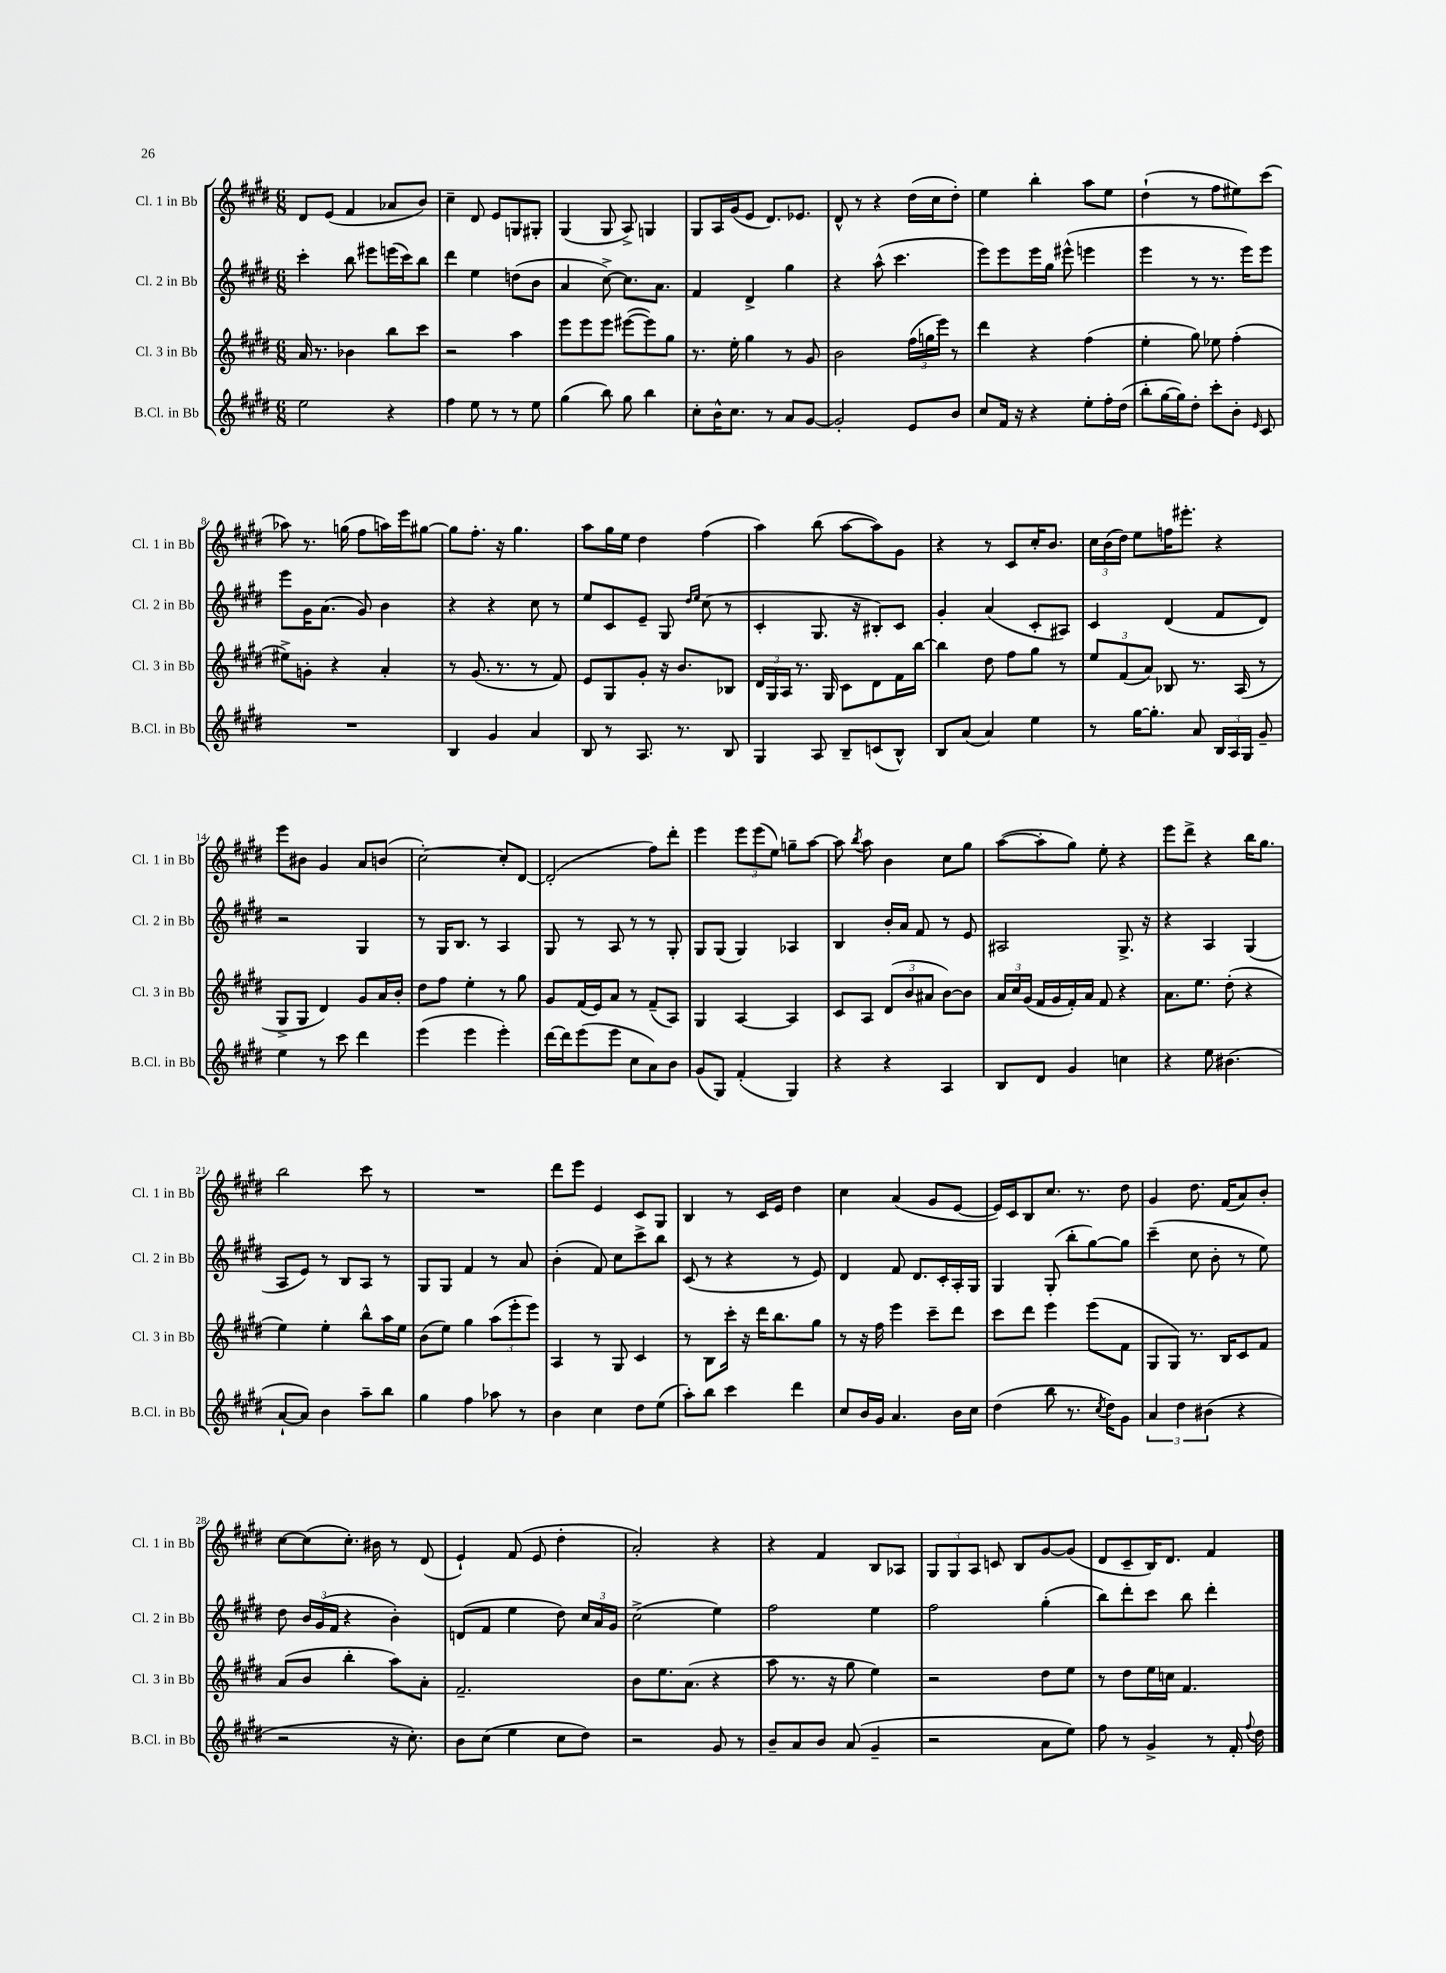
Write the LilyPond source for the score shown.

<<
\new StaffGroup <<
\new Staff = "s0" \with { instrumentName = "Cl. 1 in Bb" shortInstrumentName = "Cl. 1 in Bb" } {
    \clef treble \key e \major \numericTimeSignature \time 6/8
    \autoBeamOff dis'8[ e'8]( fis'4 aes'8[ b'8]) |
    cis''4-- dis'8 e'8[ g8 gis8]-. |
    gis4( gis8 a8->) g4 |
    gis8[ a16 gis'16( e'8] dis'8.[) ees'8.] |
    dis'8-^ r8 r4 dis''16[( cis''16 dis''8]-.) |
    e''4 b''4-. a''8[ e''8] |
    dis''4-!( r8 fis''8[ eis''8) cis'''8]( |
    aes''8) r8. g''16( fis''8[ a''16) e'''16 gis''8]~ |
    gis''8[ fis''8.]-. r16 gis''4. |
    a''8[ gis''16 e''16] dis''4 fis''4( |
    a''4) b''8( a''8[~ a''8) gis'8] |
    r4 r8 cis'8[ cis''16-. b'8.] |
    \tuplet 3/2 { cis''16[ b'16( dis''16]) } e''8[ f''16 eis'''8.]-. r4 |
    e'''8[ bis'8] gis'4 a'8[ b'8]( |
    cis''2~-.) cis''8[-. dis'8]~ |
    dis'2-.( fis''8[) dis'''8]-. |
    e'''4 \tuplet 3/2 { e'''8[ e'''8( e''8]) } g''8[-- a''8]~ |
    a''8 \acciaccatura { b''8 } a''8 b'4 cis''8[ gis''8] |
    a''8[~( a''8-. gis''8]) e''8-. r4 |
    e'''8[ dis'''8]-> r4 b''16[ gis''8.] |
    b''2 cis'''8 r8 |
    R2. |
    dis'''8[ e'''8] e'4 cis'8[ gis8] |
    b4 r8 cis'16[ e'16] dis''4 |
    cis''4 a'4( gis'8[ e'8]~ |
    e'16[) cis'16 b8 cis''8.] r8. dis''8 |
    gis'4 dis''8. fis'16[( a'8) b'8]-. |
    cis''8[~ cis''8( cis''8.]-.) bis'16 r8 dis'8( |
    e'4-!) fis'8( e'8 dis''4-. |
    a'2-.) r4 |
    r4 fis'4 b8[ aes8] |
    \tuplet 3/2 { gis8[ gis8 a8] } c'8 b8[ gis'8~ gis'8]( |
    dis'8[ cis'8-- b16) dis'8.] fis'4 \bar "|." |
}
\new Staff = "s1" \with { instrumentName = "Cl. 2 in Bb" shortInstrumentName = "Cl. 2 in Bb" } {
    \clef treble \key e \major \numericTimeSignature \time 6/8
    \autoBeamOff cis'''4-. b''8 eis'''8[ e'''16( cis'''16) b''8] |
    dis'''4 e''4 d''8[( b'8] |
    a'4 cis''8~->) cis''8.[ a'8.] |
    fis'4 dis'4-> gis''4 |
    r4 a''8-^( cis'''4. |
    e'''8[) e'''8 e'''16 gis''16] eis'''8-^( e'''4 |
    e'''4 r8 r8. e'''16[) e'''8] |
    e'''8[ gis'16 a'8.]( gis'8) b'4 |
    r4 r4 cis''8 r8 |
    e''8[ cis'8 e'8]-- gis8 \grace { dis''16[ e''16] } cis''8( r8 |
    cis'4-. gis8. r16 bis8[-.) cis'8] |
    gis'4-. a'4( cis'8[-. ais8]) |
    cis'4 dis'4( fis'8[ dis'8]) |
    r2 gis4 |
    r8 gis16[ b8.] r8 a4 |
    gis8 r8 a8 r8 r8 gis8-. |
    gis8[ gis8]( gis4) aes4 |
    b4 b'16[-. a'16] fis'8 r8 e'8 |
    ais2 gis8.-> r16 |
    r4 a4 gis4( |
    a8[ e'8]) r8 b8[ a8] r8 |
    gis8[ gis8] fis'4 r8 a'8 |
    b'4-.( fis'8) cis''8[ cis'''8-> b''8] |
    cis'8( r8 r4 r8 e'8) |
    dis'4 fis'8 dis'8.[ cis'16-. a16-. gis16] |
    gis4 gis8-.( b''8[-. gis''8~) gis''8] |
    cis'''4--( cis''8 b'8-. r8 e''8) |
    dis''8 \tuplet 3/2 { b'16[ gis'16( fis'16] } r4 b'4-.) |
    d'8[( fis'8] e''4 dis''8) \tuplet 3/2 { cis''16[ a'16 gis'16] } |
    cis''2->( e''4) |
    fis''2 e''4 |
    fis''2 gis''4-.( |
    b''8[) dis'''8-. cis'''8] b''8 dis'''4-. \bar "|." |
}
\new Staff = "s2" \with { instrumentName = "Cl. 3 in Bb" shortInstrumentName = "Cl. 3 in Bb" } {
    \clef treble \key e \major \numericTimeSignature \time 6/8
    \autoBeamOff a'16 r8. bes'4 b''8[ cis'''8] |
    r2 a''4 |
    e'''8[ e'''8 e'''8] eis'''8[~( eis'''8) gis''8] |
    r8. e''16-. gis''4 r8 gis'8 |
    b'2 \tuplet 3/2 { fis''16[( g''16 e'''16]) } r8 |
    dis'''4 r4 fis''4( |
    e''4-. gis''8) ees''8 fis''4-.( |
    eis''8[->) g'8]-. r4 a'4-. |
    r8 gis'8.( r8. r8 fis'8) |
    e'8[ gis8 gis'8]-. r16 b'8.[ bes8] |
    \tuplet 3/2 { dis'16[ gis16 a16] } r8. gis16 cis'8[ dis'8 fis'16 b''16]~ |
    b''4 dis''8 fis''8[ gis''8] r8 |
    \tuplet 3/2 { e''8[ fis'8( a'8]) } bes8 r8. a16( r8 |
    gis8[-> gis8] dis'4) gis'8[ a'16 b'16]-. |
    dis''8[ fis''8] e''4-. r8 gis''8 |
    gis'8[ fis'16( e'16) a'8] r8 fis'8[--( a8]) |
    gis4 a4~ a4 |
    cis'8[ a8] \tuplet 3/2 { dis'8[( b'8 ais'8] } b'8[~) b'8] |
    \tuplet 3/2 { a'16[ cis''16 gis'16]( } fis'16[ gis'16 fis'16-.) a'16] fis'8 r4 |
    a'8.[ e''8.] dis''8-.( r4 |
    e''4) e''4-. b''8[-^ a''16 e''16] |
    b'8[( e''8]) gis''4 \tuplet 3/2 { a''8[( e'''8-. e'''8]) } |
    a4 r8 gis8 cis'4 |
    r8 b8[ cis'''16]-. r16 dis'''16[ b''8. gis''8] |
    r8 r16 fis''16 e'''4 cis'''8[-- dis'''8] |
    cis'''8[ dis'''8] e'''4 e'''8[( fis'8] |
    gis8[ gis8]) r8. b16[ cis'8 fis'8] |
    a'8[( b'8] b''4-. a''8[) a'8]-. |
    fis'2.-- |
    b'8[ e''8. a'8.]( r4 |
    a''8 r8. r16 gis''8 e''4) |
    r2 dis''8[ e''8] |
    r8 dis''8[ e''16 c''16] fis'4. \bar "|." |
}
\new Staff = "s3" \with { instrumentName = "B.Cl. in Bb" shortInstrumentName = "B.Cl. in Bb" } {
    \clef treble \key e \major \numericTimeSignature \time 6/8
    \autoBeamOff e''2 r4 |
    fis''4 e''8 r8 r8 e''8 |
    gis''4( b''8) gis''8 b''4 |
    cis''8[-. b'16-^ cis''8.] r8 a'8[ gis'8]~ |
    gis'2-. e'8[ b'8] |
    cis''8[ fis'16] r16 r4 e''8[-. fis''16-. dis''16]( |
    b''8[-. gis''16~ gis''16) dis''8]-. cis'''8[-. b'8]-. \grace { e'16 } cis'8 |
    R2. |
    b4 gis'4 a'4 |
    b8 r8 a8. r8. b8 |
    gis4 a8 b8[-- c'8( b8]-^) |
    b8[ a'8]( a'4) e''4 |
    r8 gis''16[~ gis''8.]-. a'8 \tuplet 3/2 { b16[ a16 gis16] } gis'8-- |
    e''4 r8 cis'''8 dis'''4 |
    e'''4( e'''4 e'''4-.) |
    dis'''16[~ dis'''16 e'''8( e'''8] cis''8[ a'8) b'8] |
    gis'8[( gis8]) fis'4-.( gis4) |
    r4 r4 a4 |
    b8[ dis'8] gis'4 c''4 |
    r4 e''8 bis'4.( |
    a'8[~-! a'8]) b'4 a''8[-- b''8] |
    gis''4 fis''4 aes''8 r8 |
    b'4 cis''4 dis''8[ e''8]( |
    a''8[-.) b''8] cis'''4 dis'''4 |
    cis''8[ b'16 gis'16] a'4. b'16[ cis''16] |
    dis''4( b''8 r8. \acciaccatura { cis''8 } dis''16[) gis'8] |
    \tuplet 3/2 { a'4 dis''4 bis'4( } r4 |
    r2 r16 cis''8.-.) |
    b'8[ cis''8]( e''4 cis''8[ dis''8]) |
    r2 gis'8 r8 |
    b'8[-- a'8 b'8] a'8( gis'4-- |
    r2 a'8[ e''8]) |
    fis''8 r8 gis'4-> r8 fis'16-. \appoggiatura { fis''8 } dis''16 \bar "|." |
}
>>
>>
